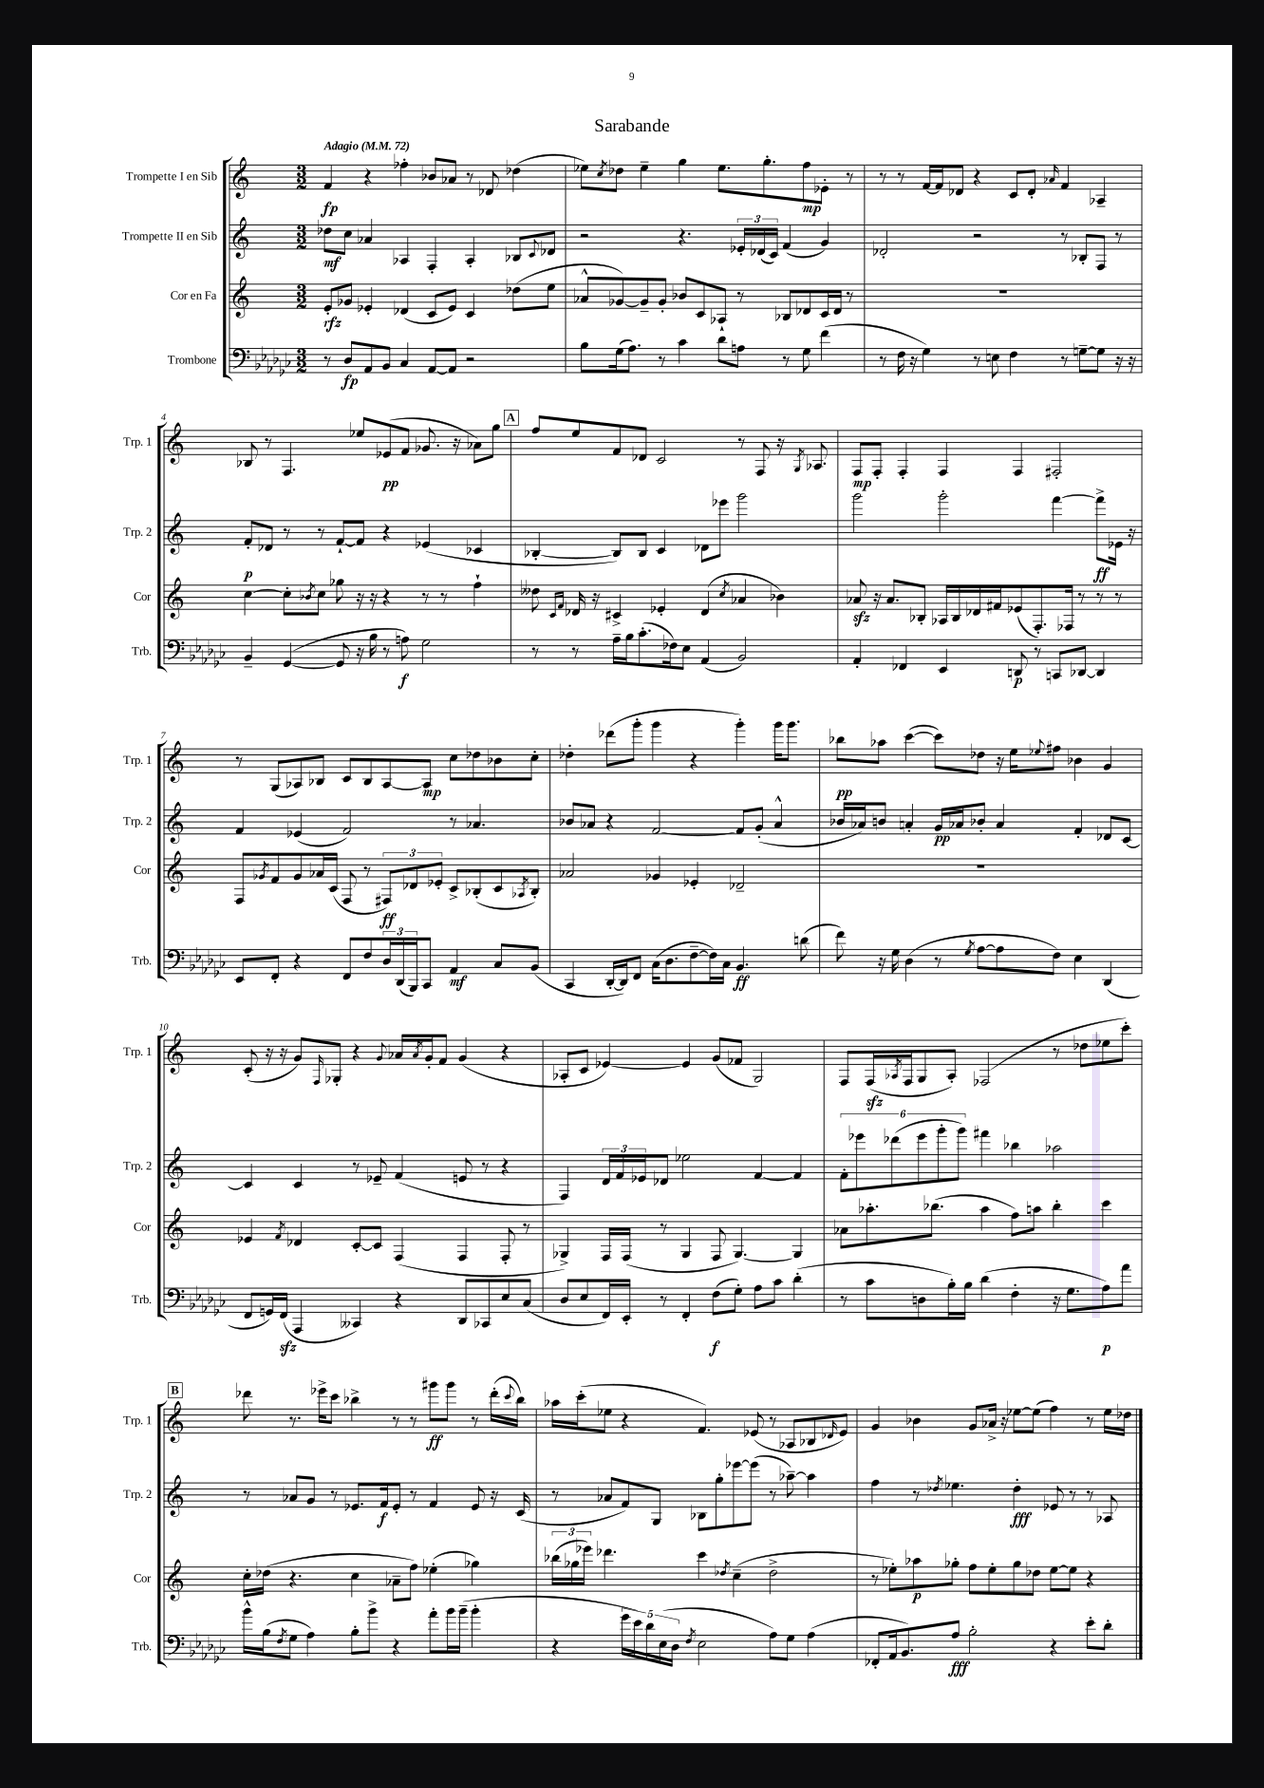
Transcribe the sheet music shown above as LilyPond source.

\header { title = "Sarabande" }
<<
\new StaffGroup <<
\new Staff = "s0" \with { instrumentName = "Trompette I en Sib" shortInstrumentName = "Trp. 1" } {
    \clef treble \key c \major \numericTimeSignature \time 3/2 \tempo "Adagio" 4 = 72
    f'4\fp r4 fes''4-. bes'8 aes'8 r8 des'8 des''4( |
    ees''8) \acciaccatura { c''8 } des''8 ees''4-- g''4 ees''8. g''8.-. f''8\mp ees'8-. r8 |
    r8 r8 f'16~ f'16 des'8 r4 c'8 des'8-. \grace { aes'16 } f'4 aes4-- |
    bes8 r8 f4. ees''8 ees'8\pp( f'8 ges'8. r16 aes'8) g''8 |
    \mark \markup { \box "A" } f''8 e''8 f'8 des'8 c'2 r8 f8 r16 \acciaccatura { g8 } aes8. |
    f8\mp f8-. f4-. f4 f4 fis2-. |
    r8 g8( aes8) bes8 c'8 bes8 aes8~ aes8\mp c''8 des''8 bes'8 c''8-. |
    des''4-. des'''8( g'''8-. g'''4 r4 g'''4-.) g'''16 g'''8. |
    bes''8\pp aes''8 c'''4~( c'''8) des''8 r16 e''16 \appoggiatura { ees''8 } fis''8 bes'4 g'4 |
    c'8-.( r16 r16 g'8) \grace { f16 } ges8-. r4 \appoggiatura { g'8 } aes'16 \acciaccatura { aes'8 } g'16-. f'8 g'4( r4 |
    aes8-. c'8 ees'4~) ees'4 g'8( fes'8 g2) |
    f8 f16\sfz( \acciaccatura { aes8 } f16 g8 aes8-.) fes2( r8 des''8 ees''8 c'''8-.) |
    \mark \markup { \box "B" } des'''8 r8. ees'''16-> c'''8 bes''4-> r8 r8 gis'''8\ff gis'''8 r8 des'''16-.( \appoggiatura { c'''8 } bes''16) |
    aes''16 c'''16-.( ees''8 r4 f'4.) ees'8( r8 aes8 bes8 \grace { des'16 } ees'8) |
    g'4 bes'4 g'8 aes'16-> r16 ees''8~ ees''8( f''4) r8 ees''16 des''16 \bar "|." |
}
\new Staff = "s1" \with { instrumentName = "Trompette II en Sib" shortInstrumentName = "Trp. 2" } {
    \clef treble \key c \major \numericTimeSignature \time 3/2
    des''8\mf c''8 aes'4 aes4 f4-. aes4-. bes8 \appoggiatura { c'8 } des'8 |
    r2 r4. \tuplet 3/2 { ees'16-. des'16( c'16) } f'4( g'4) |
    des'2-. r2 r8 bes8-. f8 r8 |
    f'8-.\p des'8 r8 r8 f'8~-! f'8 r4 ees'4( ces'4 |
    \mark \markup { \box "A" } bes4~-. bes8) bes8 c'4 des'8 ees'''8 g'''2 |
    g'''2 g'''2-. f'''4~ f'''8->\ff ees'16 r16 |
    f'4 ees'4( f'2) r8 aes'4. |
    bes'8 aes'8 r4 f'2~ f'8 g'8-.( aes'4-^ |
    bes'16 aes'16) b'8 a'4-. g'16\pp aes'16 bes'8-. aes'4 f'4-. des'8 c'8~ |
    c'4 c'4 r8 ees'8-- f'4( e'8 r8 r4 |
    f4) \tuplet 3/2 { d'16 f'16 ees'16 } des'8 ees''2 f'4~ f'4 |
    \tuplet 6/4 { f'8-. ees'''8 des'''8( ees'''8 g'''8-. g'''8) } fis'''4 bes''4 aes''2 |
    \mark \markup { \box "B" } r8 aes'8 g'8 r8 ees'8. f'16\f ees'8-. r8 f'4 ees'8 r16 c'16( |
    r8 aes'8 f'8) g8 bes8 g''8-. ees'''8~ ees'''8( r8 aes''8~--) aes''4 |
    f''4 r8 \acciaccatura { des''8 } ees''4. des''4-.\fff ees'8 r8 r8 aes8 \bar "|." |
}
\new Staff = "s2" \with { instrumentName = "Cor en Fa" shortInstrumentName = "Cor" } {
    \clef treble \key c \major \numericTimeSignature \time 3/2
    e'8-.\rfz ges'8 ees'4-. des'4( c'8 ees'8) c'4 des''8( e''8 |
    aes'8-^ ges'8~) ges'8-- ges'8-. bes'8 c'8 aes8-! r8 bes8 des'8 c'16 des'16 r8 |
    R1. |
    c''4~ c''8-. \acciaccatura { bes'8 } c''8 ges''8 r16 r16 r4 r8 r8 f''4-! |
    \mark \markup { \box "A" } deses''8 \grace { c'16 f'16 } des'16 r16 cis'4-> ees'4-. des'4( \acciaccatura { c''8 } aes'4 bes'4) |
    aes'8\sfz r16 aes'8. bes8-. aes16 bes16 des'16 fis'16 ees'8( f8.-.) fes16 r8 r8 r8 |
    f8 \acciaccatura { ges'8 } f'8 ges'8 aes'16 c'16( f8 r8 \tuplet 3/2 { fis8\ff) des'8 ees'8-. } c'8-> bes8-.( c'8 \acciaccatura { aes8 } bes8-.) |
    aes'2 ges'4 ees'4-. des'2-- |
    R1. |
    ees'4 \acciaccatura { f'8 } des'4 c'8~-. c'8 f4( f4 f8-. r8 |
    ges4->) f16 f16( r8 ges4 f8 ges4.~) ges4 |
    aes'8 aes''8.-. bes''8.( aes''4 f''8) a''8 bes''4-. c'''4 |
    \mark \markup { \box "B" } c''16-. des''16( r4. c''4 aes'8-- f''8) ees''4-.( ges''4) |
    \tuplet 3/2 { bes''16( ges''16 ees'''16) } des'''4. c'''4 \acciaccatura { des''8 } c''4--( des''2-> |
    r8 ees''8-.) aes''8\p ges''8-. f''8 ees''8-. ges''8 des''8 ees''8~ ees''8 r4 \bar "|." |
}
\new Staff = "s3" \with { instrumentName = "Trombone" shortInstrumentName = "Trb." } {
    \clef bass \key ges \major \numericTimeSignature \time 3/2
    r8 des8\fp aes,8 bes,8 ces4 aes,8~ aes,8 r2 |
    bes8 ges16( aes8.) r8 ces'4 des'8 a8 r8 ges8 f'4( |
    r8 f16 r16 ges4) r8 e8 f4 r8 g8~-- g8 r16 r16 |
    bes,4-- ges,4~( ges,8 r16 bes16 r8 a8\f) ges2 |
    \mark \markup { \box "A" } r8 r8 aes16-- bes16 ces'8.-.( fes16) ees8 aes,4( bes,2) |
    aes,4-. fes,4 ees,4 d,8\p r8 c,8 des,8~ des,4 |
    ees,8 f,8-. r4 f,8 f8 \tuplet 3/2 { des16 des,16( bes,,16) } ces,8 aes,4\mf ces8 bes,8( |
    ces,4 des,16~-. des,16) f,8 ces16( des8. f8~-- f16) ces16 bes,4.\ff d'8( |
    f'8) r16 ges16 des4( r8 \acciaccatura { ges8 } aes8~ aes8 f8) ees4 des,4( |
    f,8 g,16) f,16\sfz( aes,,4 ceses,4) r4 des,8 ces,8 ees8 ces8( |
    des8 ees8 f,16) ees,16-. r8 f,4-. f8\f( ges8-.) aes8 ces'8 des'4-.( |
    r8 ces'8 d8 bes16-.) bes16 des'4( f4-. r16 ges8. aes8\p) aes'8 |
    \mark \markup { \box "B" } bes'16-^ bes16( \acciaccatura { f8 } ges8 aes4) bes8-. bes'8-> r4 aes'8-. bes'16 bes'16--( bes'4-. |
    r4 \tuplet 5/4 { ges'16 ees'16) des'16 ees16( des16 } \acciaccatura { f8 } ees2 aes8) ges8 aes4( |
    fes,8-. aes,16 bes,8.) aes8\fff bes2-. r4 ees'8-. des'8-. \bar "|." |
}
>>
>>
